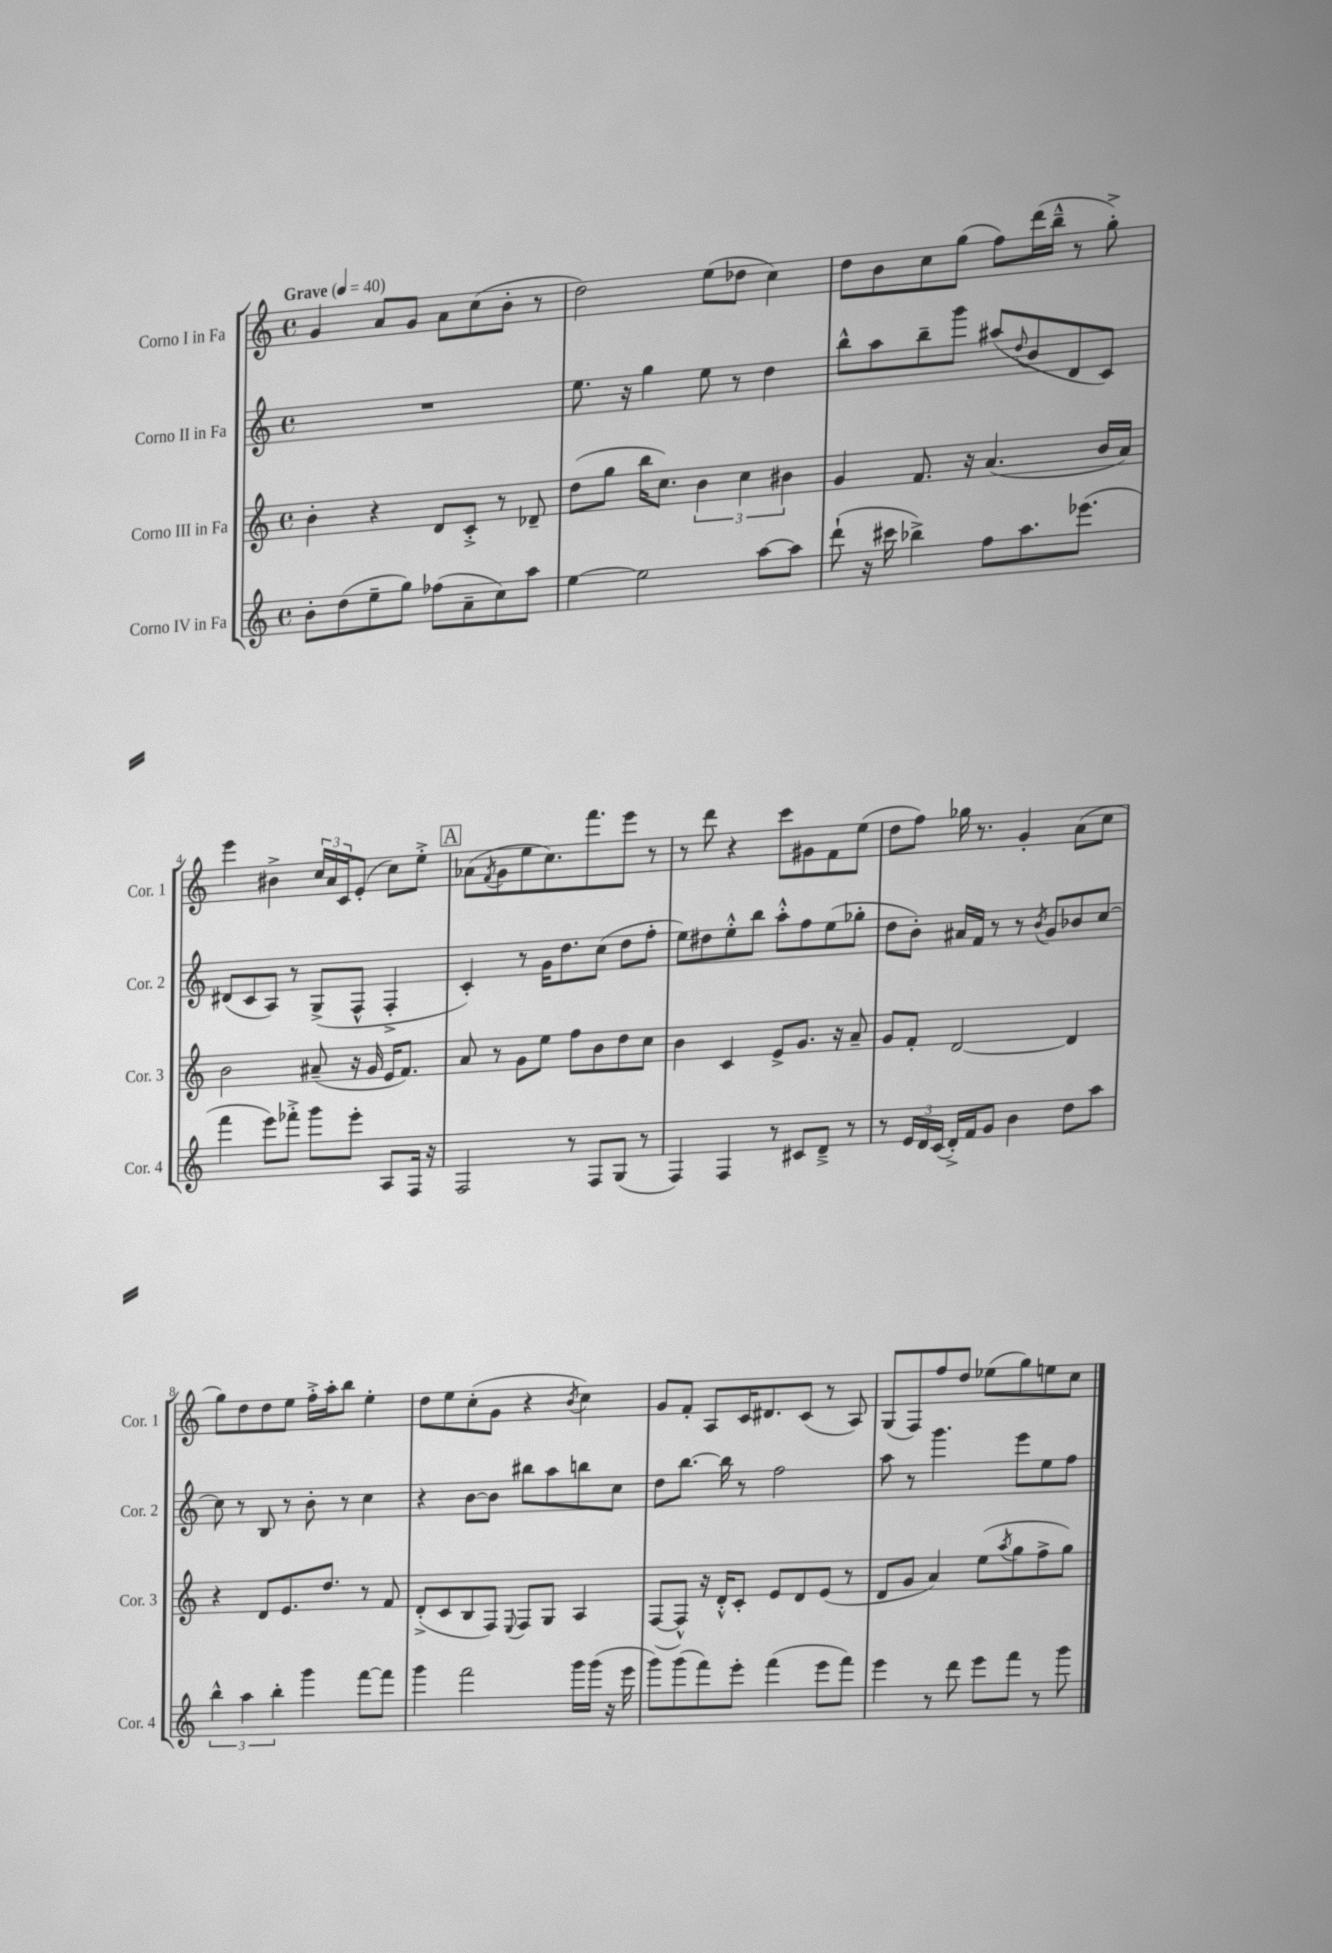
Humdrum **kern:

**kern	**kern	**kern	**kern
*part4	*part3	*part2	*part1
*staff4	*staff3	*staff2	*staff1
*I"Corno IV in Fa	*I"Corno III in Fa	*I"Corno II in Fa	*I"Corno I in Fa
*I'Cor. 4	*I'Cor. 3	*I'Cor. 2	*I'Cor. 1
*clefG2	*clefG2	*clefG2	*clefG2
*k[]	*k[]	*k[]	*k[]
*M4/4	*M4/4	*M4/4	*M4/4
*met(c)	*met(c)	*met(c)	*met(c)
*MM40	*MM40	*MM40	*MM40
=1	=1	=1	=1
!	!	!	!LO:TX:a:B:t=Grave
8b'\L	4b'\	1r	4g/
(8dd\	.	.	.
8ee~\	4r	.	8a/L
8gg\J)	.	.	8g/J
(8ff-X\L	8d/L	.	8a\L
8a~\	8c'^/J	.	(8cc\
8cc\)	8r	.	8b'\J
8aa\J	8d-X~/	.	8r
=2	=2	=2	=2
[4ee\	(8dd\L	8.ee\	2dd\)
.	8gg\J	.	.
.	.	16r	.
2ee\]	16bb\KL	4gg\	.
.	8.cc\J)	.	.
.	6b\	8ee\	(8ee\L
.	.	8r	8dd-X\J
.	6cc\	.	.
[8aa\L	.	4dd\	4cc\)
.	6b#X\	.	.
8aa\J]	.	.	.
=3	=3	=3	=3
(8ddd`\	4g/	8bb^^\L	8dd\L
16r	.	8aa\	8b\
16ccc#X\	.	.	.
4bb-X^\)	8.f/	8bb~\	8cc\
.	.	8ggg\J	(8gg\J
.	16r	.	.
8ff\L	(4.a/	(8aa#X/L	8ff\L)
.	.	8qqdd/	.
8.aa\	.	8b/	(16ddd\L
.	.	.	16bb~^^\JJ
.	.	8d/	8r
(8.eee-X\J	.	.	.
.	16b/LL	8c/J)	8gg'^\)
.	16a/JJ)	.	.
!!LO:LB:g=z
=4	=4	=4	=4
4fff\	2b\	(8d#X/L	4eee\
.	.	8c/	.
8eee\L)	.	8A/J)	4b#X^\
8fff-X'^\J	.	8r	.
8ggg\L	(8a#X~/	(8G^/L	24cc/LL
.	.	.	24a/
.	.	.	24c/J
8eee'\J	16r	8F^^/J	(8e'/J
.	16g/	.	.
8A/L	16e/KL	4F'^/	8cc\L)
.	8.f/J)	.	.
16F/Jk	.	.	8ee'^\J
16r	.	.	.
!!LO:REH:place=s1:t=A
=5	=5	=5	=5
2F/	8a/	4c'/)	(8a-X\L
.	.	.	8qf/
.	8r	.	8g\
.	8g\L	8r	8ee\
.	8ee\J	16g\KL	8.cc\)
.	.	8.dd\	.
8r	8ff\L	.	.
.	.	.	8.fff\
8F/L	8b\	(8cc\J	.
(8G/J	8dd\	8dd\L	8eee\J
8r	8cc\J	8ff'\J	8r
=6	=6	=6	=6
4F/)	4b\	8ee\L)	8r
.	.	8dd#X\	8ddd\
4F/	4c/	8ee'^^\	4r
.	.	8bb\J	.
8r	8e^/L	8aa'^^\L	8ccc\L
8c#X/L	8.g/J	8ff\	8g#X\
8d~^/J	.	(8ee\	8f\
.	16r	.	.
8r	8a~/	8gg-X'\J	(8ee\J
=7	=7	=7	=7
8r	8g/L	8dd\L	8dd\L
24e/LL	8f'/J	8b'\J)	8ff\J)
24d/	.	.	.
(24c/JJ	.	.	.
16d'^/LL)	[2d/	16a#X/LL	16gg-X\
16f/J	.	16f/JJ	8.r
8g/J	.	8r	.
4b\	.	8r	4g'/
.	.	8qb/	.
.	.	8g/L	.
8dd\L	4d/]	8b-X/	(8a\L
8aa\J	.	[8cc/J	8cc\J
!!LO:LB:g=z
=8	=8	=8	=8
6bb^^\	4r	8cc\]	8gg\L)
.	.	8r	8dd\
6aa\	.	.	.
.	8d/L	8B/	8dd\
6bb'\	.	.	.
.	8.e/	8r	8ee\J
4ggg\	.	8b'\	16ff'^\LL
.	8.dd/J	.	16aa'\J
.	.	8r	8bb\J
[8fff\L	8r	4cc\	4ee'\
8fff\J]	8f/	.	.
=9	=9	=9	=9
4ggg\	(8d'^/L	4r	8dd\L
.	8c/	.	8ee\
2fff\	8B/	[8b\L	(8cc'\
.	8F/J)	8b\J]	8g\J
.	8qqE/	.	.
.	8F/L	8bb#X\L	4r
.	8G/J	8aa\	.
.	.	.	8qb/
16ggg\LL	4A/	8bbn\	4cc\)
(16ggg\JJ	.	.	.
16r	.	8cc\J	.
16eee\	.	.	.
=10	=10	=10	=10
8ggg\L)	([8F/L	8dd\L	8g/L
(8ggg\	8F^^/J])	[8.bb\J	8f'/J
8fff\)	16r	.	8A/L
.	16d'^^/KL	16bb\]	.
8eee'\J	8c'/J	8r	16c/K
.	.	.	8.d#X/
(4fff\	8e/L	2ff\	.
.	8d/	.	(8c/J
8eee\L	(8e/J	.	8r
8fff\J)	8r	.	8A/)
=11	=11	=11	=11
4eee\	8d/L	8aa\	(8G/L
.	8g/J	8r	8F/)
8r	4a/)	4.ggg\	8ff/
8ddd\	.	.	8dd/J
8eee\L	(8ee\L	.	(8ee-X\L
.	8qaa/	.	.
8fff\J	8gg\	8eee\L	8gg\)
8r	8ff^\	8ee\	8een\
8ggg\	8gg\J)	8ff\J	8cc\J
==	==	==	==
*-	*-	*-	*-
